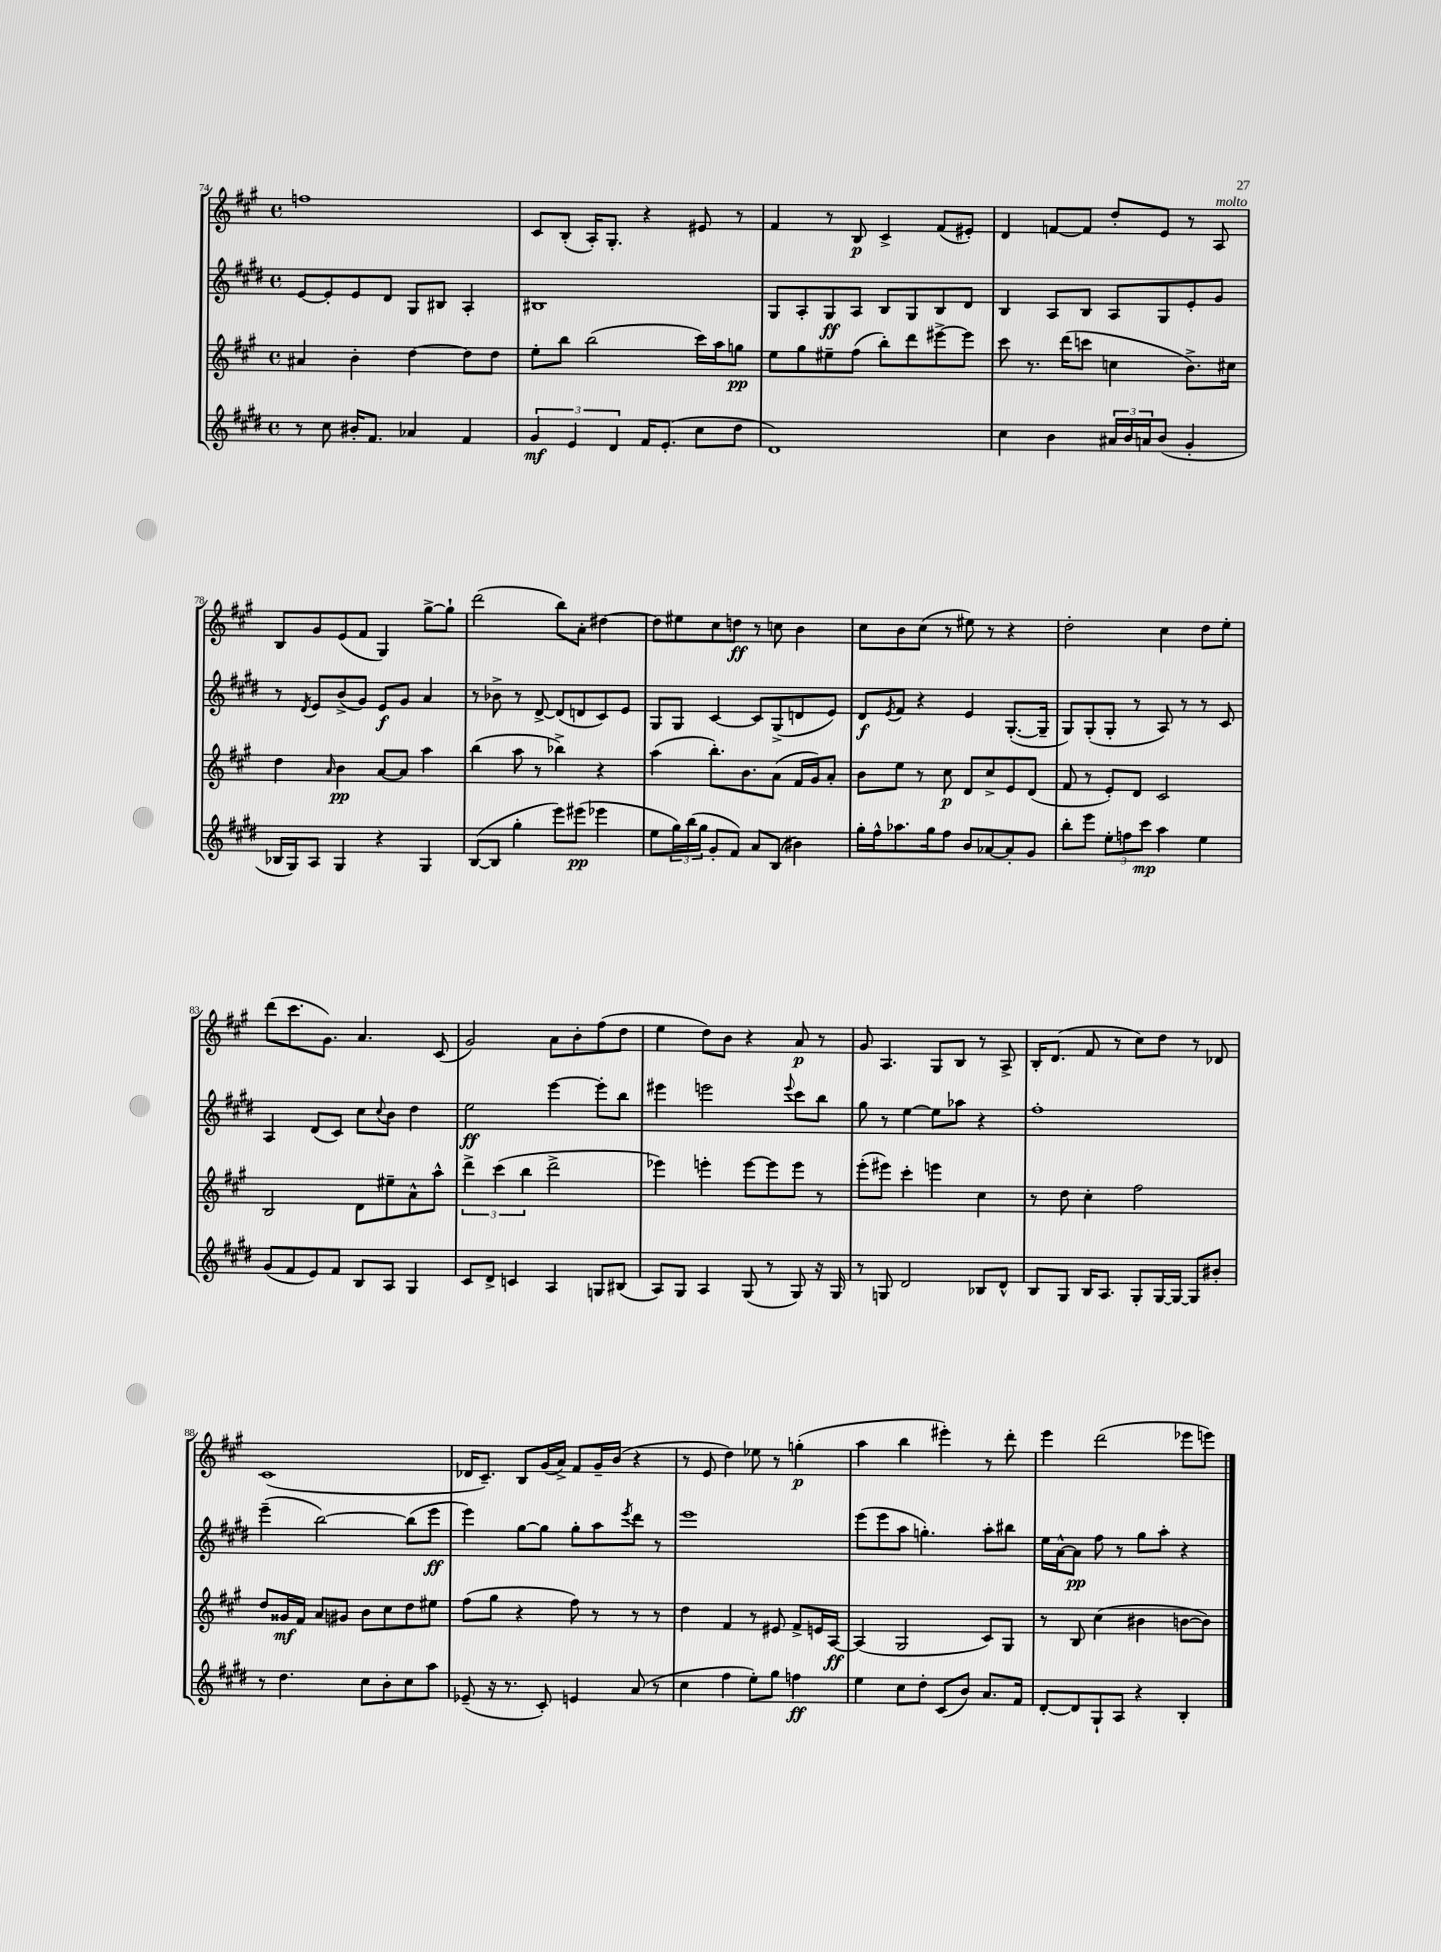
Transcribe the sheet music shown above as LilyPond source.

<<
\new StaffGroup <<
\new Staff = "s0" {
    \clef treble \key a \major \defaultTimeSignature \time 4/4
    f''1 |
    cis'8 b8-.( a16-.) gis8.-. r4 eis'8 r8 |
    fis'4 r8 b8\p cis'4-> fis'8( eis'8-.) |
    d'4 f'8~ f'8 d''8-. e'8 r8 a8^\markup { \italic "molto" } |
    b8 gis'8 e'8( fis'8 gis4) gis''8~-> gis''8-! |
    d'''2( b''8) a'8-. dis''4~ |
    dis''8 eis''8 cis''8 d''8\ff r8 c''8 b'4 |
    cis''8 b'8 cis''8( r8 eis''8) r8 r4 |
    d''2-. cis''4 d''8 e''8-. |
    d'''8( cis'''8. gis'8.) a'4. cis'8( |
    gis'2) a'8 b'8-. fis''8( d''8 |
    e''4 d''8) b'8 r4 a'8\p r8 |
    gis'8 a4. gis8 b8 r8 a8-> |
    b16-. d'8.( fis'8 r8 cis''8) d''8 r8 des'8 |
    cis'1( |
    des'16 cis'8.--) b8 gis'16( a'16->) fis'8 gis'16-- b'16( r4 |
    r8 e'8 d''4) ees''8 r8 g''4-.\p( |
    a''4 b''4 eis'''4-.) r8 d'''8-. |
    e'''4 d'''2( ees'''8 e'''8) \bar "|." |
}
\new Staff = "s1" {
    \clef treble \key e \major \defaultTimeSignature \time 4/4
    e'8~ e'8-. e'8 dis'8 gis8 bis8 a4-. |
    bis1 |
    gis8 a8-. gis8\ff a8 b8 gis8 b8 dis'8 |
    b4 a8 b8 a8 gis8 e'8-. gis'8 |
    r8 \acciaccatura { dis'8 } e'8 b'8->( gis'8) e'8\f gis'8 a'4 |
    r8 bes'8-> r8 dis'8~-> dis'8( d'8 cis'8) e'8 |
    gis8 gis8 cis'4~ cis'8 gis8->( d'8 e'8) |
    dis'8\f \acciaccatura { e'8 } fis'8 r4 e'4 gis8.~-.( gis16-- |
    gis8) gis8-.( gis8-. r8 a8) r8 r8 cis'8 |
    a4 dis'8( cis'8) cis''8 \appoggiatura { cis''8 } b'8 dis''4 |
    e''2\ff e'''4~ e'''8-. b''8 |
    eis'''4 e'''2 \appoggiatura { e'''8 } cis'''8 b''8 |
    gis''8 r8 e''4~ e''8 aes''8 r4 |
    fis''1-. |
    e'''4--( b''2~) b''8( e'''8\ff |
    e'''4) gis''8~ gis''8 gis''8-. a''8 \acciaccatura { e'''8 } dis'''8 r8 |
    e'''1 |
    e'''8( e'''8 a''8 g''4.-.) a''8-. bis''8 |
    e''16 a'16~-^ a'8\pp fis''8 r8 gis''8 a''8-. r4 \bar "|." |
}
\new Staff = "s2" {
    \clef treble \key a \major \defaultTimeSignature \time 4/4
    ais'4 b'4-. d''4~ d''8 d''8 |
    e''8-. b''8 b''2( cis'''16) a''16 g''8\pp |
    e''8 gis''8 eis''8-- fis''8( b''8-.) d'''8 eis'''8~-> eis'''8 |
    cis'''8 r8. d'''16( c'''8 c''4 b'8.->) cis''16 |
    d''4 \grace { a'16 } b'4\pp a'8~ a'8 a''4 |
    b''4( a''8 r8 bes''4->) r4 |
    a''4( b''8.-.) b'8. a'8( fis'16 gis'16) a'8-. |
    b'8 e''8 r8 cis''8\p d'8 cis''8-> e'8 d'8( |
    fis'8 r8 e'8-.) d'8 cis'2 |
    b2 d'8 eis''8-- a'8-^ a''8-^ |
    \tuplet 3/2 { d'''4-> cis'''4( b''4 } d'''2-> |
    ees'''4) e'''4-. e'''8~ e'''8 e'''8 r8 |
    e'''8-.( eis'''8) cis'''4-. e'''4 cis''4 |
    r8 d''8 cis''4-. fis''2 |
    d''8 gisis'16\mf fis'16 a'8 gis'8 b'8 cis''8 d''8 eis''8 |
    fis''8( gis''8 r4 fis''8) r8 r8 r8 |
    d''4 fis'4 r8 eis'8 fis'8-> e'16 a16~\ff |
    a4( gis2 cis'8) gis8 |
    r8 b8 cis''4( bis'4 b'8~ b'8) \bar "|." |
}
\new Staff = "s3" {
    \clef treble \key e \major \defaultTimeSignature \time 4/4
    r8 cis''8 bis'16-. fis'8. aes'4 fis'4 |
    \tuplet 3/2 { gis'4\mf e'4 dis'4 } fis'16 e'8.-.( cis''8 dis''8 |
    dis'1) |
    cis''4 b'4 \tuplet 3/2 { ais'16 b'16 a'16 } b'8( gis'4-. |
    bes16 gis16) a8 gis4 r4 gis4 |
    b8~( b8 gis''4-. e'''8) eis'''8\pp( ees'''4 |
    e''8 \tuplet 3/2 { gis''16) b''16( gis''16 } gis'8-. fis'8) a'8 b8( bis'4) |
    gis''16-. fis''16-^ aes''8. gis''16 fis''8 b'8 aes'8~ aes'8-. gis'8 |
    b''8-. e'''8 \tuplet 3/2 { e''8-. f''8 cis'''8\mp } a''4 e''4 |
    gis'8( fis'8 e'8) fis'8 b8 a8 gis4 |
    cis'8 dis'8-> c'4 a4 g8 bis8( |
    a8) gis8 a4 gis8( r8 gis8) r16 gis16 |
    r8 g8 dis'2 bes8 dis'8-^ |
    b8 gis8 b16 a8. gis8-. gis16~ gis16~ gis8 bis'8-. |
    r8 dis''4. cis''8 b'8-. cis''8 a''8 |
    ees'8--( r16 r8. cis'8-.) e'4 a'8( r8 |
    cis''4 fis''4 e''8-.) gis''8 f''4\ff |
    e''4 cis''8 dis''8-. cis'8( b'8) a'8. fis'16 |
    dis'8~-. dis'8 gis8-! a8 r4 b4-. \bar "|." |
}
>>
>>
\layout { \context { \Score currentBarNumber = #74 } }
